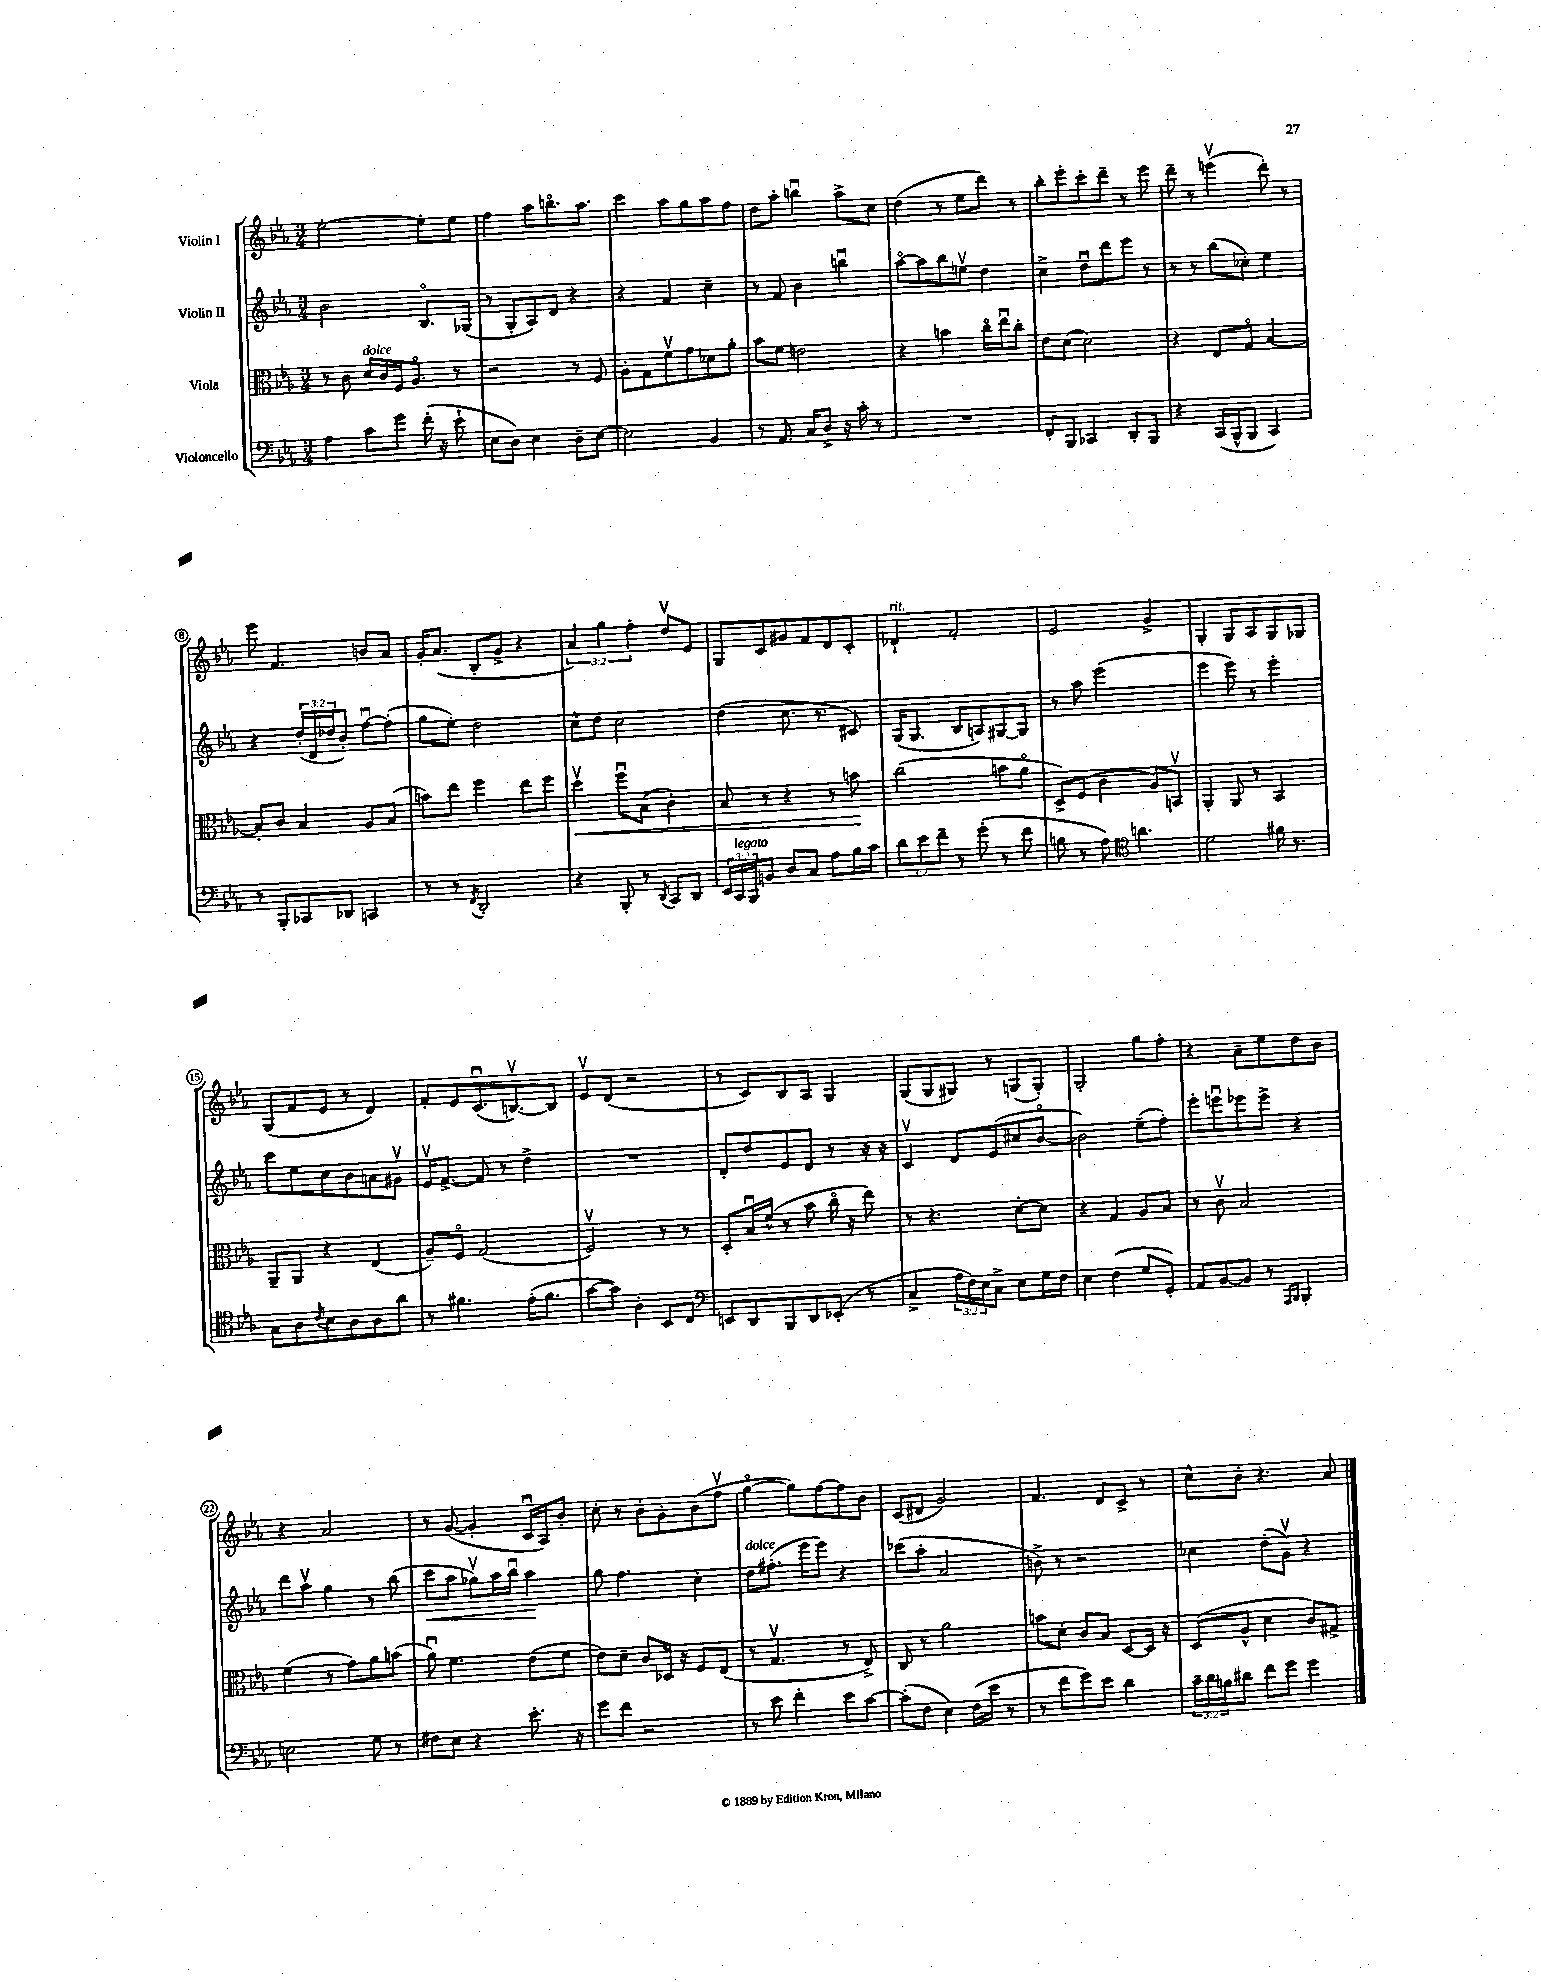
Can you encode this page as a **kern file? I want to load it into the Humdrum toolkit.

**kern	**kern	**dynam	**kern	**dynam	**kern
*part4	*part3	*part3	*part2	*part2	*part1
*staff4	*staff3	*staff3	*staff2	*staff2	*staff1
*I"Violoncello	*I"Viola	*	*I"Violin II	*	*I"Violin I
*clefF4	*clefC3	*	*clefG2	*	*clefG2
*k[b-e-a-]	*k[b-e-a-]	*	*k[b-e-a-]	*	*k[b-e-a-]
*M3/4	*M3/4	*	*M3/4	*	*M3/4
=1	=1	=1	=1	=1	=1
4A-\	8r	.	2b-\	.	[2ee-'\
.	8c\	.	.	.	.
!	!LO:TX:a:i:t=dolce	!	!	!	!
8c\L	16d/LL	.	.	.	.
.	16c/	.	.	.	.
8g\J	16F/J	.	.	.	.
.	8.A-/J	.	.	.	.
(16f'\	.	.	8.B-/L	.	8ee-'\L]
16r	.	.	.	.	.
8e-`\	8r	.	.	.	8ee-\J
.	.	.	(16G-X/Jk	.	.
=2	=2	=2	=2	=2	=2
8E-\L	2r	.	8r	.	4ff\
8D\J)	.	.	8G'/L	.	.
4E-\	.	.	8A-/)	.	8aa-\L
.	.	.	8d/J	.	8.bbn\
8D~\L	8r	.	4r	.	.
.	.	.	.	.	8.aa-\J
[8E-\J	8F/	.	.	.	.
=3	=3	=3	=3	=3	=3
2E-\]	8A-'\L	.	4r	.	4ccc\
.	8G\	.	.	.	.
.	8fv\	.	4f/	.	8aa-\L
.	8g\	.	.	.	8gg\
4BB-/	8d-X\	.	4cc~\	.	8aa-\
.	8a-'\J	.	.	.	8ff\J
=4	=4	=4	=4	=4	=4
8r	8b-\L	.	8r	.	8dd\L
8.AA-/	8f\J	.	8f/	.	8aa-'\J
.	2en\	.	4b-\	.	4bbnu\
16C/KL	.	.	.	.	.
8D^/J	.	.	.	.	.
16r	.	.	4bbnu\	.	8aa-^\L
16c'\	.	.	.	.	.
8r	.	.	.	.	8cc\J
=5	=5	=5	=5	=5	=5
2.r	4r	.	[8aa-\L	.	(4dd\
.	.	.	8aa-\]	.	.
.	4bn\	.	8bb-\	.	8r
.	.	.	8eenv\J	.	8ee-\L
.	16cc\LL	.	4dd\	.	8ddd\J)
.	16ee-u\J	.	.	.	.
.	8cc'\J	.	.	.	8r
=6	=6	=6	=6	=6	=6
8FF'/L	8e-\L	.	4cc^\	.	8bb-'\L
8BBB-/J	(8d\J	.	.	.	8eee-'\
4CC-X/	2d\)	.	8ddu\L	.	8ccc'\
.	.	.	8ddd\	.	8ddd~\J
8DD'/L	.	.	8eee-\J	.	8r
8BBB-/J	.	.	8r	.	8eee-\
=7	=7	=7	=7	=7	=7
4r	4r	.	8r	.	8ddd~\
.	.	.	8r	.	8r
(16CC/LL	8E-/L	.	(8bb-\L	.	(4eeenv\
16BBB-^^/J	.	.	.	.	.
8BBB-/J	8G/J	.	8cc-X'\J)	.	.
4CC/)	[4B-/	.	4ee-\	.	8ddd'\)
.	.	.	.	.	8r
!!LO:LB:g=z
=8	=8	=8	=8	=8	=8
8r	8B-'/L]	.	4r	.	8eee-\
8BBB-'/L	8c/J	.	.	.	4.f/
8CC-X/	4B-/	.	(24dd'/LL	.	.
.	.	.	24d/	.	.
.	.	.	24dd-X/J	.	.
8DD-X/J	.	.	8b-'/J)	.	.
4CCn/	8A-/L	.	[8ffu\L	.	8bn/L
.	(8B-/J	.	(8ff'\J]	.	8a-/J
=9	=9	=9	=9	=9	=9
8r	8bn\L)	.	8gg\L	.	16g'/KL
.	.	.	.	.	(8.a-/J
8r	8ee-\J	.	8ee-'\J)	.	.
8qFF/	.	.	.	.	.
2DD'/	4ff\	.	2dd\	.	8B-'/L
.	.	.	.	.	8g^/J
.	8ee-\L	.	.	.	4r
.	8ff\J	.	.	.	.
=10	=10	=10	=10	=10	=10
!	!	!LO:HP:b	!	!	!
4r	4ddv\	<	8cc^^\L	.	6a-/)
.	.	.	8dd\J	.	.
.	.	.	.	.	6gg\
8BBB-'/	8ffu\L	.	2cc\	.	.
.	.	.	.	.	6ff'\
8r	(8B-\J	.	.	.	.
8qDD/	.	.	.	.	.
8CC/L	4c'\)	.	.	.	8ddv/L
8DD/J	.	.	.	.	8e-/J
=11	=11	=11	=11	=11	=11
24EE-/LL	8B-/	.	(4dd\	.	8G/L
!LO:TX:a:i:t=legato	!	!	!	!	!
24CC/	.	.	.	.	.
24BBB-/J	.	.	.	.	.
8BBn/J	8r	.	.	.	8c/
8D/L	4r	.	8.cc\	.	8g#X/
8C/J	.	.	.	.	8f/
.	.	.	8.r	.	.
8A-\L	8r	.	.	.	8d/
16B-\L	8bn\	.	8c#X/)	.	8c'/J
16c\JJ	.	.	.	.	.
.	.	[	.	.	.
=12	=12	=12	=12	=12	=12
!	!	!	!	!	!LO:TX:a:i:t=rit.
12d\L	(2cc\	.	(16G/KL	.	4d-X`/
.	.	.	8.G/J	.	.
12e-\	.	.	.	.	.
12f~\J	.	.	.	.	.
8r	.	.	8B-/L	.	2f'/
(8g'\	.	.	8An/)	.	.
8r	8bn\L	.	[8G#X/	.	.
8f\	8a-\J	.	8G#/J]	.	.
=13	=13	=13	=13	=13	=13
8Bn\	8D^/L)	.	8r	.	2e-/
8r	(8F/J	.	8aa-\	.	.
8A-\)	4c\	.	(2eee-\	.	.
*clefC4	*	*	*	*	*
4.an\	.	.	.	.	.
.	8A-/L)	.	.	.	4g^/
.	8BBnv/J	.	.	.	.
=14	=14	=14	=14	=14	=14
2d\	4AA-'/	.	4eee-\	.	4G'/
.	8AA-/	.	8eee-\)	.	8G/L
.	8r	.	8r	.	8A-/
16f#X\	4BB-/	.	4eee-'\	.	8G/
8.r	.	.	.	.	.
.	.	.	.	.	8G-X/J
!!LO:LB:g=z
=15	=15	=15	=15	=15	=15
8G\L	8AA-~/L	.	8ccc\L	.	(8G/L
8A-\	8AA-/J	.	8ee-\	.	8f/
8qc/	.	.	.	.	.
8B-\	4r	.	8cc\	.	8e-/J
8A-\	.	.	8b-\	.	8r
8A-\	(4E-/	.	8an\	.	4d/)
8a-\J	.	.	8g#Xv\J	.	.
=16	=16	=16	=16	=16	=16
8r	8A-~/L)	.	16e-v/KL	.	8f'/L
.	.	.	[8.f^/J	.	.
4.f#X\	8F/J	.	.	.	8e-/
.	(2G/	.	8f/]	.	(8.cu/
.	.	.	8r	.	.
.	.	.	.	.	[8.Bnv/)
(16e-'\KL	.	.	4dd^\	.	.
8.f#\J	.	.	.	.	.
.	.	.	.	.	8B/J]
=17	=17	=17	=17	=17	=17
[8g\L	2Fv/)	.	2.r	.	8e-v/L
8g\J])	.	.	.	.	(8d/J
4A-'\	.	.	.	.	2r
8BB-/L	8r	.	.	.	.
8C/J	8r	.	.	.	.
=18	=18	=18	=18	=18	=18
*clefF4	*	*	*	*	*
8EEn/L	8D'/L	.	8d'/L	.	8r
8DD/	16B-u/L	.	8dd/	.	8c/L)
.	(16f^^/JJ	.	.	.	.
8BBB-/	8r	.	8e-/	.	8B-/
8DD/	8b-\	.	8d/J	.	8A-/J
(8EE-X'/J	16cc\	.	8r	.	4G/
.	16r	.	.	.	.
8r	8ee-\)	.	16r	.	.
.	.	.	16r	.	.
=19	=19	=19	=19	=19	=19
4C^/	8r	.	4cv/	.	(8G/L
.	4.r	.	.	.	8G/
24A-\LL	.	.	8d/L	.	8G#X/J)
24F\)	.	.	.	.	.
24E-\J	.	.	.	.	.
8C^\J	.	.	(8e-/	.	8r
8E-\L	[8d'\L	.	8cc#X/	.	(8Gn/L
16G\L	8d\J]	.	[8b-/J	.	8G'/J)
16F\JJ	.	.	.	.	.
=20	=20	=20	=20	=20	=20
4E-\	4r	.	2b-\])	.	2G'/
(4F\	4G/	.	.	.	.
8G/L	8A-/L	.	(8ee-~\L	.	8gg\L
8GG'/J)	8B-/J	.	8ff'\J)	.	8ff'\J
=21	=21	=21	=21	=21	=21
8AA-/L	8r	.	8eee-'\L	.	4r
[8BB-/	8cv\	.	8eeenu\	.	.
8BB-/J]	2B-/	.	8eee-X\	.	8a-~\L
8r	.	.	8eee-^\J	.	8ee-\
16qqAAA-/LL	.	.	.	.	.
16qqBBB-/JJ	.	.	.	.	.
4BBB-'/	.	.	4r	.	8dd\
.	.	.	.	.	8b-\J
!!LO:LB:g=z
=22	=22	=22	=22	=22	=22
2En\	(4f\	.	8ddd\L	.	4r
.	.	.	8aa-v\J	.	.
.	8r	.	4gg\	.	2a-/
.	8g\L)	.	.	.	.
8G\	8a-\	.	8r	.	.
8r	(8bn\J	.	(8bb-\	.	.
=23	=23	=23	=23	=23	=23
!	!	!	!	!LO:HP:b	!
8F#X\L	8a-u\)	.	8ccc\L	<	8r
8E-\J	4.f\	.	8aa-\J	.	([8g/
4r	.	.	8gg-Xv\L)	.	4g'/]
.	.	.	16aa-\L	.	.
.	.	.	16bb-u\JJ	.	.
8.e-'\	(8e-\L	.	4aa-\	.	16cu/LL
.	.	.	.	.	16A-/J)
.	8f\J	.	.	.	8b-'/J
16r	.	.	.	.	.
.	.	.	.	[	.
=24	=24	=24	=24	=24	=24
8g\L	8e-\L)	.	8gg\	.	8cc'\
8f\J	8d~\J	.	4.ff\	.	8r
2r	8c/L	.	.	.	8b-'\L
.	16D-X/Jk	.	.	.	8g'\
.	16r	.	.	.	.
.	8F/L	.	4cc'\	.	(8b-\
.	(8E-/J	.	.	.	8ffv\J
=25	=25	=25	=25	=25	=25
!	!	!	!LO:TX:a:i:t=dolce	!	!
8r	8r	.	8dd\L	.	[4gg\
8e-\	4.Gv/	.	(8.ff#X'\J	.	.
4f'\	.	.	.	.	8gg\L])
.	.	.	16eee-\KL	.	.
.	.	.	8eee-\J)	.	[8ff\
8e-\L	8r	.	4r	.	8ff\]
[8c\J	8E-^/)	.	.	.	8b-\J
=26	=26	=26	=26	=26	=26
(8c'\L]	8C/	.	(8ccc-X\L	.	(8c/L
8F\J	8r	.	8aa-'\J	.	8d#X/J
4E-\)	2a-\	.	2a-/	.	2g/)
(16F\LL	.	.	.	.	.
16e-\JJ	.	.	.	.	.
8r	.	.	.	.	.
=27	=27	=27	=27	=27	=27
8r	8bn\L	.	8bn^\)	.	4.f/
8f\L	8d'\J	.	8r	.	.
8g\)	8c/L	.	2r	.	.
8e-\J	8B-/J	.	.	.	8d/L
4d\	[8D/L	.	.	.	8c^/J
.	16D/Jk]	.	.	.	8r
.	16r	.	.	.	.
=28	=28	=28	=28	=28	=28
24c~\LL	(8D/L	.	4cc-X\	.	8cc^^\L
24d\	.	.	.	.	.
24Bn\J	.	.	.	.	.
8d#X\J	8A-^^/J	.	.	.	8b-'\J
8f\L	4d\	.	(8dd'\L	.	4.r
8g\J	.	.	8gv\J)	.	.
4g\	8c/L)	.	4r	.	.
.	8G#X^/J	.	.	.	8a-/
==	==	==	==	==	==
*-	*-	*-	*-	*-	*-
